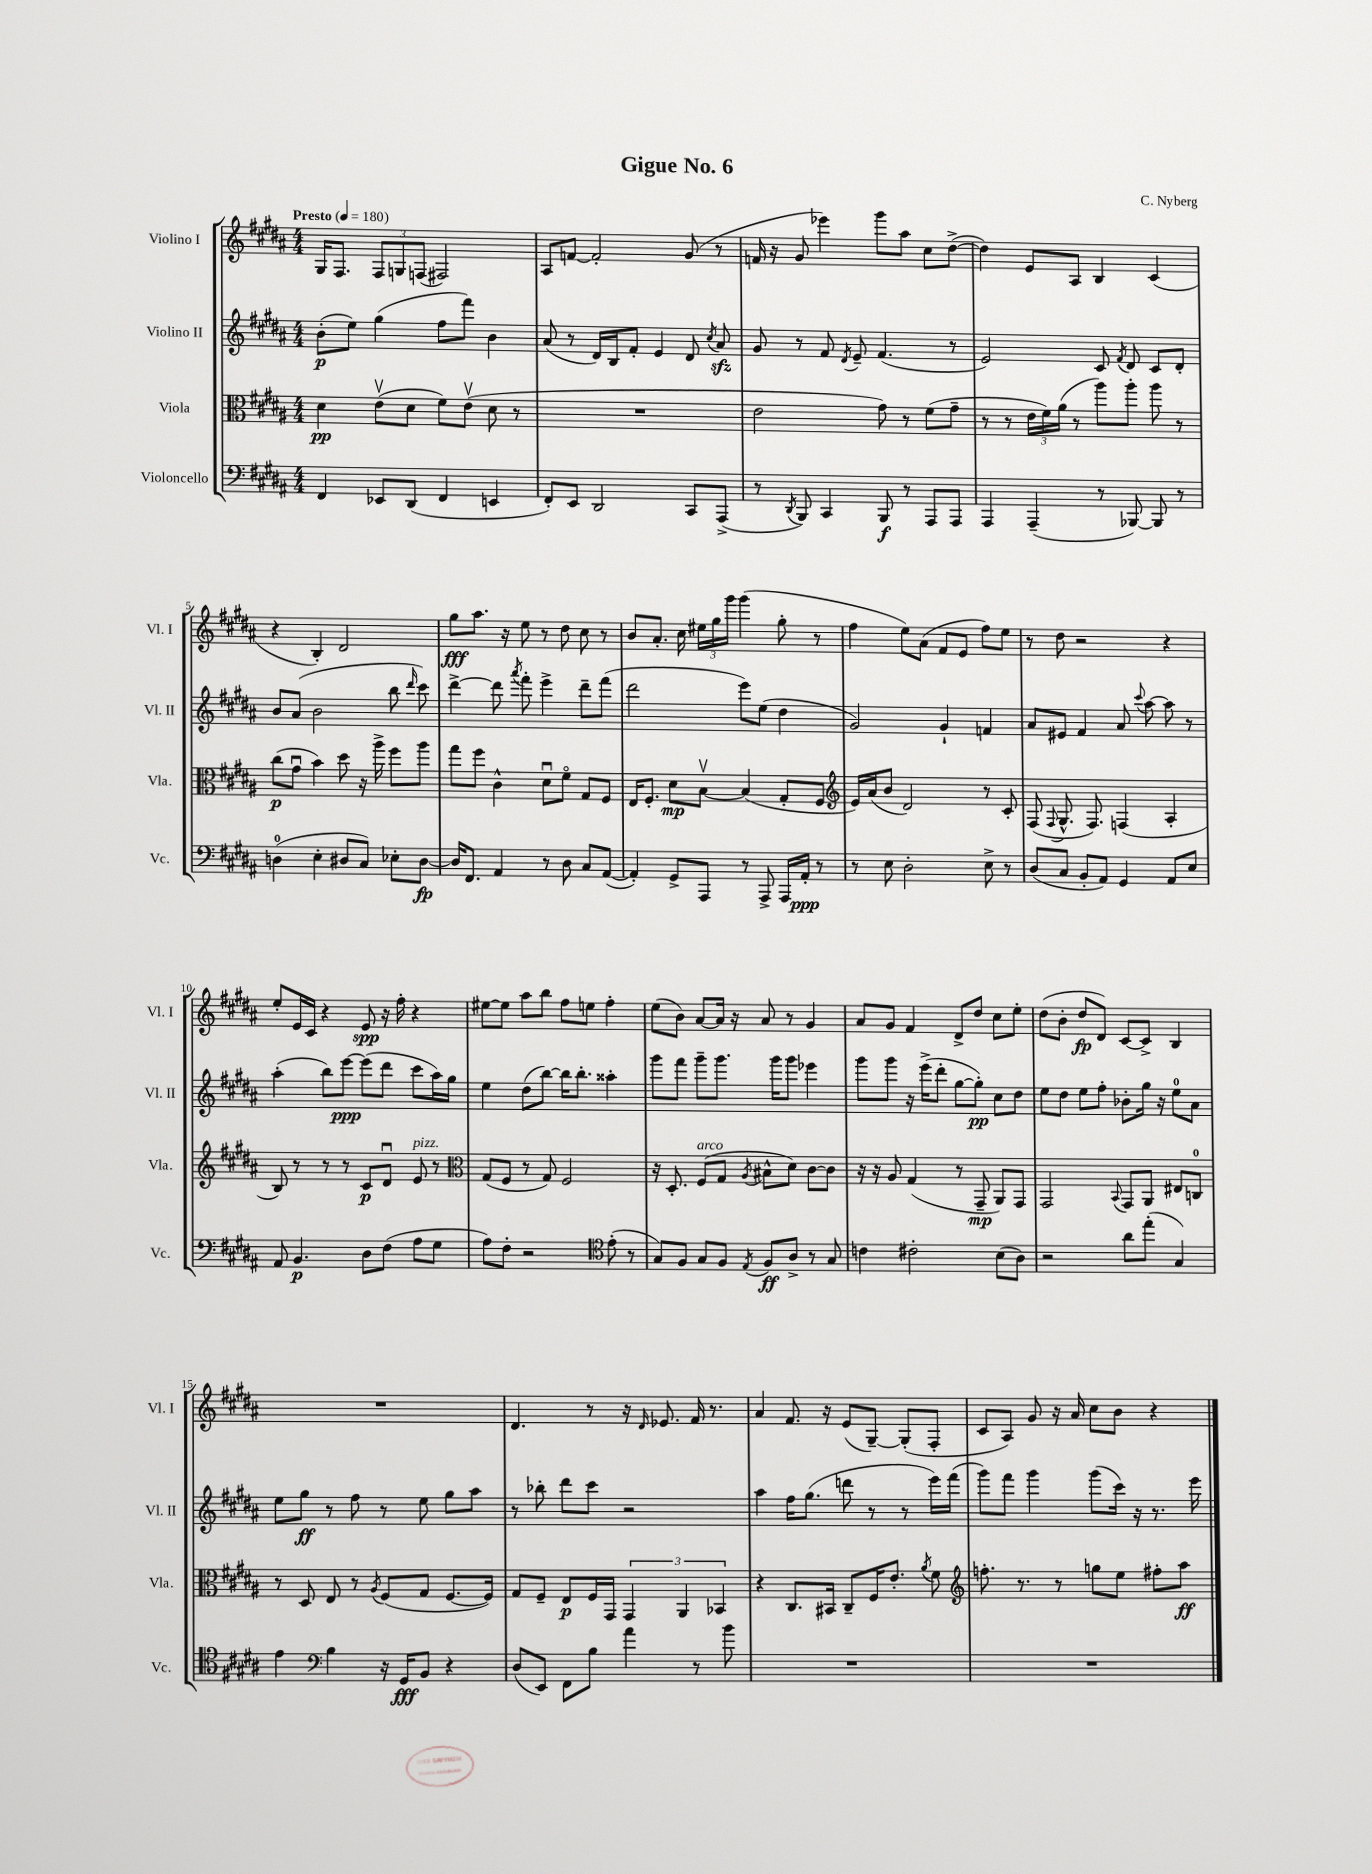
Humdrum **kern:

**kern	**kern	**kern	**kern
*staff4	*staff3	*staff2	*staff1
*clefF4	*clefC3	*clefG2	*clefG2
*k[f#c#g#d#a#]	*k[f#c#g#d#a#]	*k[f#c#g#d#a#]	*k[f#c#g#d#a#]
*M4/4	*M4/4	*M4/4	*M4/4
*MM180	*MM180	*MM180	*MM180
4FF#	4d#	(8b'	16G#
.	.	.	8.F#
.	.	8ee)	.
8EE-	(8ev	(4gg#	12F#
.	.	.	12G
(8DD#	8d#	.	.
.	.	.	(12F
4FF#	8f#)	8ff#	2F#)
.	(8ev	8fff#)	.
4EE	8d#	4b	.
.	8r	.	.
=	=	=	=
8FF#')	1r	(8a#	8A#
8EE	.	8r	[8f
2DD#	.	16d#)	2f']
.	.	16B	.
.	.	8f#'	.
.	.	4e	.
8CC#	.	8d#	(8g#
.	.	8qcc#	.
(8AAA#^	.	8a#	8r
=	=	=	=
8r	2e	8g#	16f
.	.	.	16r
8qDD#	.	.	.
8BBB)	.	8r	8g#
4CC#	.	8f#	4eee-)
.	.	8qd#	.
.	.	8e~	.
8BBB	8g#)	(4.f#	8ggg#
8r	8r	.	8aa#
8AAA#	(8f#	.	8cc#
8AAA#	8g#~	8r	([8dd#^
=	=	=	=
4AAA#	8r	2e)	4dd#])
.	8r	.	.
(4AAA#~	24e	.	8e
.	24f#)	.	.
.	(24a#	.	.
.	8r	.	8A#
8r	8aa#)	8c#	4B
.	.	8qf#	.
[8BBB-)	8aa#'	8d#	.
8BBB-]	8aa#	8c#	(4c#
8r	8r	8d#'	.
=	=	=	=
(4D	(8cc#	8b	4r
.	8g#u	(8a#	.
4E'	4b)	2b	4B')
8D#	8dd#	.	2d#
8C#)	16r	.	.
.	16aa#^	.	.
8E-'	8ff#	8bb	.
.	.	16qqddd#	.
[8D#	8aa#	8ccc#)	.
=	=	=	=
16D#]	8gg#	[4ddd#^	8gg#
8.FF#	.	.	.
.	8ff#	.	8.aa#
4AA#	4c#^^	8ddd#]	.
.	.	.	16r
.	.	8qaaa#	.
.	.	8fff#'	8ee
8r	8d#u	4eee^	8r
8D#	8f#o	.	8dd#
8C#	8G#	8ddd#~	8cc#
([8AA#	8F#	(8fff#	8r
=	=	=	=
4AA#'])	16E	2ddd#	8b
.	8.F#'	.	.
.	.	.	8.a#'
8GG#^	8d#	.	.
.	.	.	16cc#
8AAA#	[8Bv	.	24ee#
.	.	.	24gg#
.	.	.	24ggg#
8r	(4B]	8eee)	(4ggg#
8AAA#^	.	(8ee	.
16AAA#	8G#'	4dd#	8gg#'
16AA#'	.	.	.
8r	8F#	.	8r
=	=	=	=
*	*clefG2	*	*
8r	16e)	2g#)	4ff#
.	(16a#	.	.
8E	8b	.	.
2D#'	2d#)	.	8ee)
.	.	.	(8a#
.	.	4g#`	8f#
.	.	.	8e
8E^	8r	4f	8ff#)
8r	8c#'	.	8ee
=	=	=	=
(8D#	(8F#	8a#	8r
.	8qqF#	.	.
8C#	8.G#^^	8e#	8dd#
8BB'	.	4f#	2r
.	8.F#)	.	.
8AA#)	.	.	.
4GG#	(4F	8a#	.
.	.	8qqccc#	.
.	.	[8aa#	.
8AA#	4A#'	8aa#]	4r
8E	.	8r	.
=	=	=	=
8AA#	8B)	(4aa#'	8ee'
4.BB	8r	.	16e
.	.	.	16c#
.	8r	8bb)	4r
.	8r	[8eee	.
8D#	8c#	(8eee]	8e
(8F#	8d#u	8ddd#	16r
.	.	.	16ff#'
8A#	8e	8ccc#	4r
8G#	8r	16aa#)	.
.	.	16gg#	.
=	=	=	=
*	*clefC3	*	*
8A#)	(8G#	4ee	[8ee#
8F#'	8F#	.	8ee#]
2r	8r	(8dd#	8aa#
.	8G#)	[8bb)	8bb
.	2F#	16bb]	8ff#
.	.	8.bb'	.
.	.	.	8ee
*clefC4	*	*	*
(8e'	.	4aa##'	4ff#'
8r	.	.	.
=	=	=	=
8G#)	16r	8ggg#	(8ee
.	8.D#'	.	.
8F#	.	8fff#	8b)
8G#	(8F#	8ggg#~	[8a#
8F#	8G#	8.ggg#	16a#]
.	.	.	16r
8qE	8qA#	.	.
8F#	8B#^^	.	8a#
.	.	16ggg#	.
8A#^	8d#)	8ggg#	8r
8r	[8c#	4eee-	4g#
8G#	8c#]	.	.
=	=	=	=
4c	16r	8ggg#	8a#
.	16r	.	.
.	8A#	8ggg#	8g#
2c#'	(4G#	16r	4f#
.	.	(16eee^	.
.	.	8ddd#'	.
.	8r	[8gg#	8d#^
.	8GG#~	8gg#'])	8dd#
(8B	8AA#)	8cc#	8cc#
8A#)	8GG#	8dd#	8ee'
=	=	=	=
2r	2GG#	8ee	(8dd#
.	.	8dd#	8b'
.	.	8ee	8dd#
.	.	8ff#'	8d#)
.	8qqBB	.	.
8a#	8GG#	8b-'	[8c#
(8ee'	8AA#	16gg#	8c#^]
.	.	16r	.
4G#)	8E#	8ee	4B
.	8C	8a#	.
=	=	=	=
4e	8r	8ee	1r
.	8D#	8gg#	.
*clefF4	*	*	*
4B	8E	8r	.
.	8r	8ff#	.
.	8qA#	.	.
16r	(8F#	8r	.
16GG#	.	.	.
8BB	8G#	8ee	.
4r	[8.F#	8gg#	.
.	.	8aa#	.
.	16F#])	.	.
=	=	=	=
(8D#	8G#	8r	4.d#
8EE)	8F#~	8bb-'	.
8FF#	8E	8ddd#	.
8B	16F#	8ccc#	8r
.	16GG#	.	.
4a#	6GG#	2r	16r
.	.	.	16qqd#
.	.	.	8.e-
.	6AA#	.	.
8r	.	.	16f#
.	.	.	8.r
.	6BB-	.	.
8b	.	.	.
=	=	=	=
1r	4r	4aa#	4a#
.	8.C#	16ff#	8.f#
.	.	(8.gg#	.
.	16BB#	.	16r
.	8C#~	8ddd	(8e
.	16F#	8r	[8G#~)
.	8.e'	.	.
.	.	8r	(8G#']
.	8qa#	.	.
.	8f#	16eee)	8F#'
.	.	(16fff#	.
=	=	=	=
*	*clefG2	*	*
1r	8.ff'	8ggg#)	8c#
.	.	8fff#	8A#)
.	8.r	.	.
.	.	4ggg#	8g#
.	8r	.	16r
.	.	.	16a#
.	8gg	(8ggg#	8cc#
.	8ee	16ccc#)	8b
.	.	16r	.
.	8ff#'	8.r	4r
.	8aa#	.	.
.	.	16eee	.
==	==	==	==
*-	*-	*-	*-
